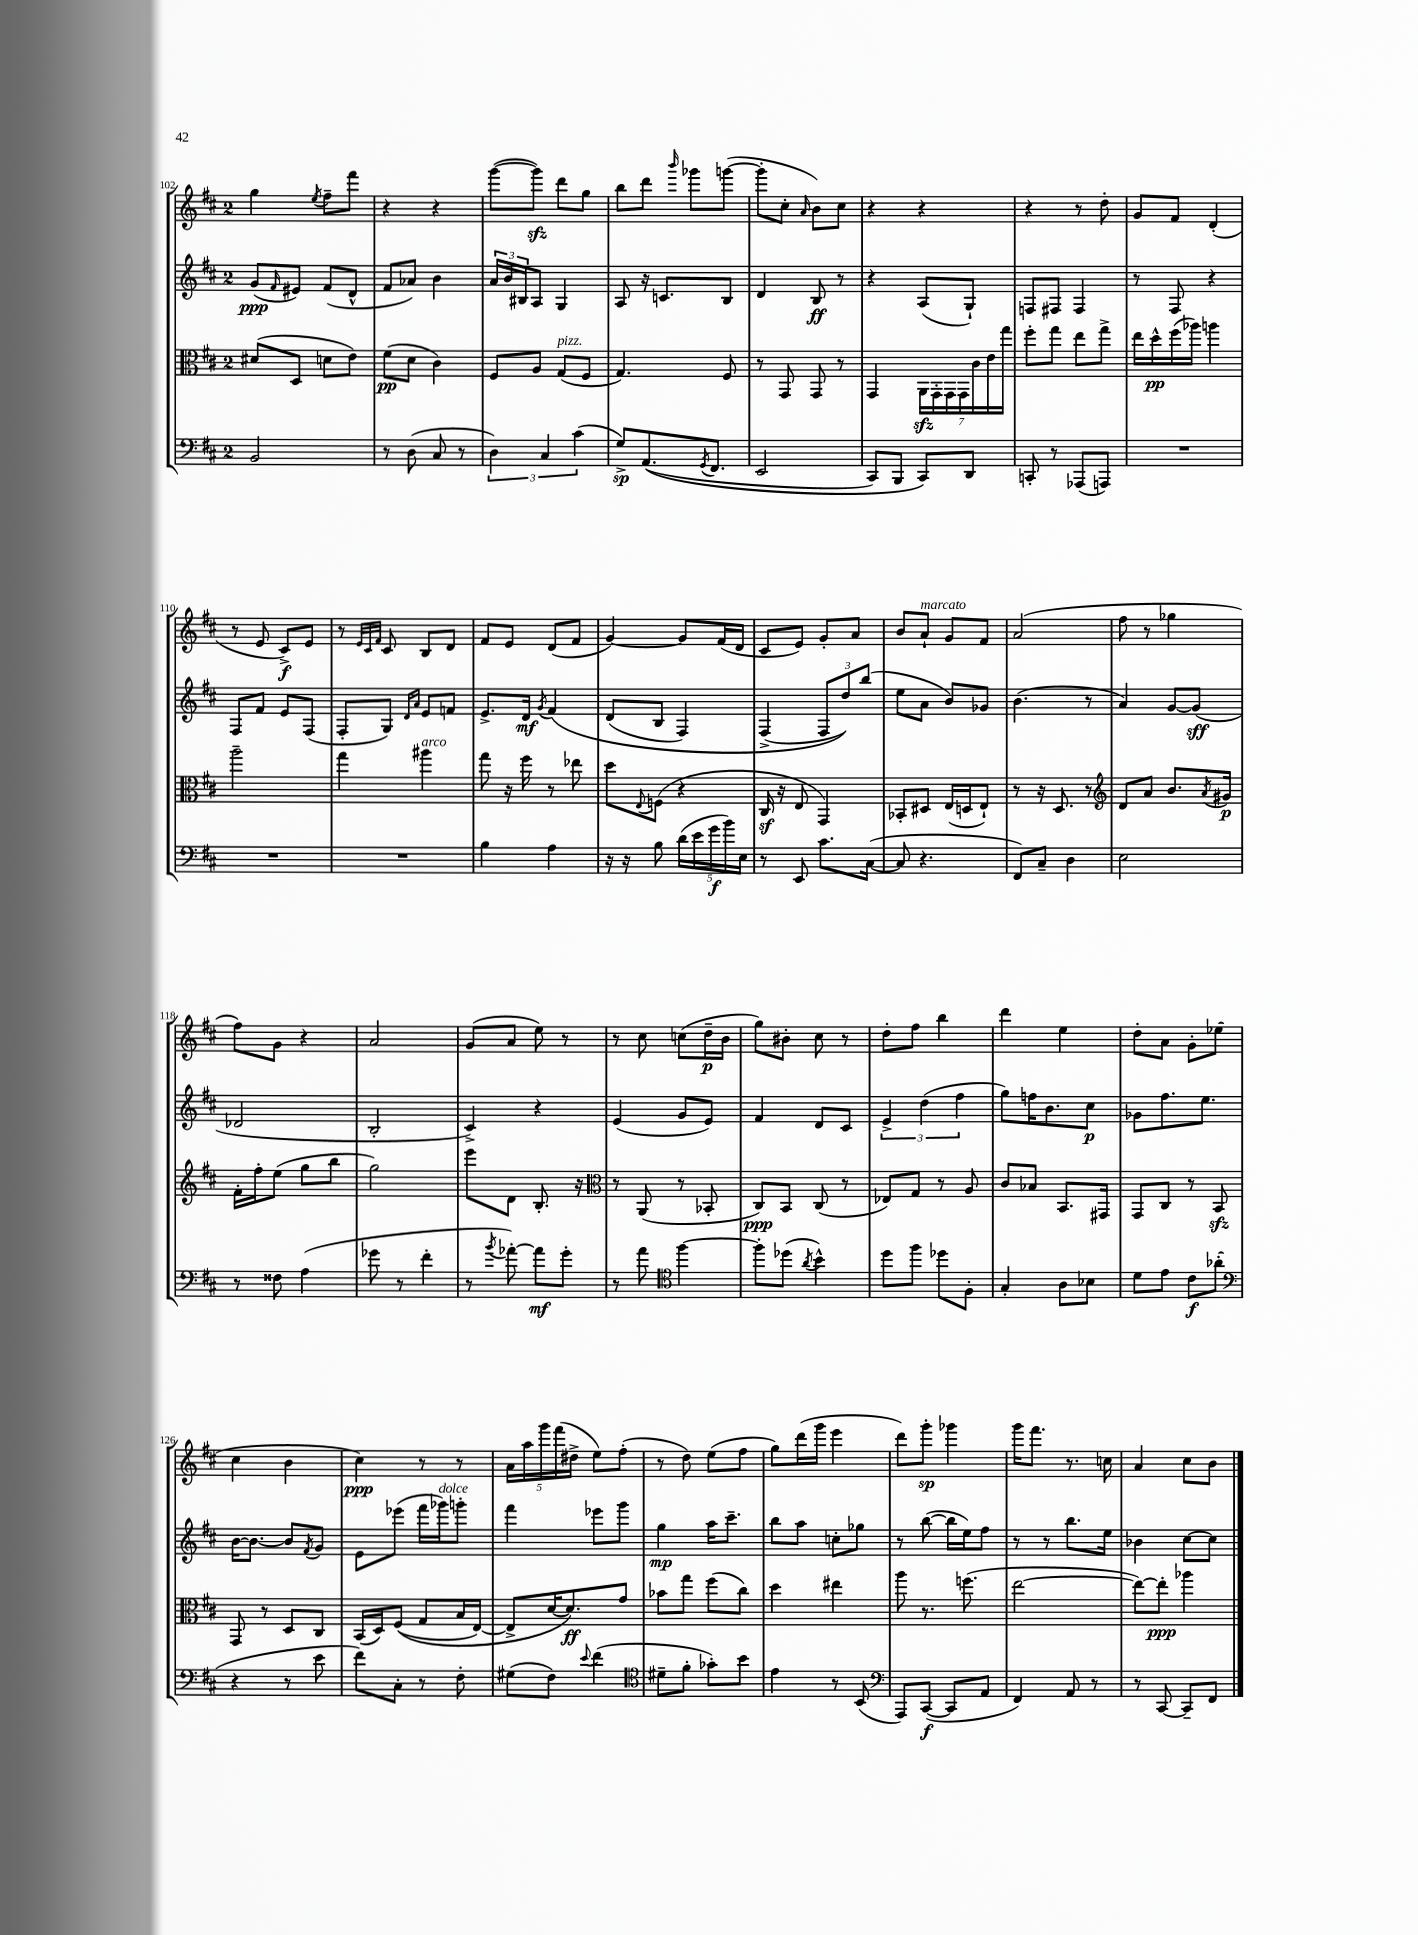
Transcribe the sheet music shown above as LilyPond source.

<<
\new StaffGroup <<
\new Staff = "s0" {
    \clef treble \key d \major \once \override Staff.TimeSignature.style = #'single-digit \time 2/4
    g''4 \acciaccatura { e''8 } fis''8-- fis'''8 |
    r4 r4 |
    g'''8~( g'''8\sfz) d'''8 g''8 |
    b''8 d'''8 \grace { b'''16 } ges'''8 g'''8~( |
    g'''8-. cis''8-. \grace { a'16 } b'8) cis''8 |
    r4 r4 |
    r4 r8 d''8-. |
    g'8 fis'8 d'4-.( |
    r8 e'8 cis'8->\f) e'8 |
    r8 \grace { e'32 cis'32 fis'32 } cis'8 b8 d'8 |
    fis'8 e'8 d'8( fis'8 |
    g'4~) g'8 fis'16( d'16 |
    cis'8 e'8) g'8-. a'8 |
    b'8 a'8-!^\markup { \italic "marcato" } g'8 fis'8 |
    a'2( |
    fis''8 r8 ges''4 |
    fis''8) g'8 r4 |
    a'2 |
    g'8( a'8 e''8) r8 |
    r8 cis''8 c''8( d''16--\p b'16 |
    g''8) bis'8-. cis''8 r8 |
    d''8-. fis''8 b''4 |
    d'''4 e''4 |
    d''8-. a'8 g'8-. ees''8( |
    cis''4 b'4 |
    cis''4\ppp) r8 r8 |
    \tuplet 5/4 { a'16 a''16 g'''16 fis'''16( dis''16-> } e''8) fis''8-.( |
    r8 d''8) e''8( fis''8 |
    g''8) d'''16( g'''16 e'''4 |
    d'''8) g'''8-.\sp ges'''4 |
    g'''16 fis'''8. r8. c''16 |
    a'4 cis''8 b'8 \bar "|." |
}
\new Staff = "s1" {
    \clef treble \key d \major \once \override Staff.TimeSignature.style = #'single-digit \time 2/4
    g'8\ppp( \grace { fis'16 } eis'8) fis'8( d'8-^ |
    fis'8 aes'8) b'4 |
    \tuplet 3/2 { a'16 b'16 bis16 } a8 g4 |
    a8 r16 c'8. b8 |
    d'4 b8\ff r8 |
    r4 a8( g8-!) |
    f8 fis8 fis4 |
    r8 fis8 r4 |
    fis8 fis'8 e'8 fis8( |
    fis8-. g8) \grace { d'16 a'16 } e'8 f'8 |
    e'8.-> d'16\mf \acciaccatura { g'8 } fis'4\( |
    d'8( b8 fis4) |
    fis4->( \tuplet 3/2 { fis8 d''8)\) b''8( } |
    e''8 a'8 b'8) ges'8 |
    b'4.( r8 |
    a'4) g'8~ g'8\sff( |
    des'2 |
    b2-. |
    cis'4->) r4 |
    e'4( g'8 e'8) |
    fis'4 d'8 cis'8 |
    \tuplet 3/2 { e'4-> d''4( fis''4 } |
    g''8) f''16 b'8. cis''8\p |
    ges'8 fis''8. e''8. |
    b'16~ b'8.~ b'8 \acciaccatura { fis'8 } g'8 |
    e'8 ees'''8( fis'''16 ges'''16^\markup { \italic "dolce" }) g'''8-. |
    fis'''4 ees'''8 g'''8 |
    g''4\mp a''16 cis'''8.-- |
    b''8 a''8 c''8-. ges''8 |
    r8 b''8~( b''16 e''16) fis''8 |
    r8 r8 b''8. e''16 |
    bes'4 cis''8~ cis''8 \bar "|." |
}
\new Staff = "s2" {
    \clef alto \key d \major \once \override Staff.TimeSignature.style = #'single-digit \time 2/4
    dis'8( d8 d'8 e'8) |
    fis'8\pp( d'8 cis'4) |
    fis8 a8 g8^\markup { \italic "pizz." }( fis8 |
    g4.) fis8 |
    r8 g,8 g,8 r8 |
    g,4 \tuplet 7/4 { a,16\sfz g,16-. g,16 g,16 cis'16 e'16 g''16 } |
    fis''8-. g''8 e''8 g''8-> |
    e''16 d''16-^\pp fis''16( aes''16) a''4 |
    a''2-- |
    g''4 ais''4^\markup { \italic "arco" } |
    g''8 r16 fis''16 r8 ees''8 |
    d''8 \appoggiatura { e8 } f8( r4 |
    cis16\sf r16 e8 g,4) |
    bes,8-. dis8 e16( d16 e8-!) |
    r8 r16 d8. r8 |
    \clef treble d'8 a'8 b'8. \acciaccatura { a'8 } gis'16\p |
    fis'16-. fis''16-. e''8( g''8 b''8 |
    g''2) |
    e'''8 d'8 b8.-. r16 |
    \clef alto r8 a,8( r8 bes,8-. |
    cis8\ppp) b,8 cis8( r8 |
    ees8) g8 r8 a8 |
    cis'8 bes8 b,8. gis,16 |
    g,8 cis8 r8 b,8\sfz |
    g,8 r8 d8 cis8 |
    b,16( d16) fis8(\( g8 b16 e16~) |
    e8-> d'16~ d'8.\ff\) g'8 |
    bes'8 g''8 fis''8( cis''8) |
    d''4 eis''4 |
    a''8 r8. f''8.( |
    e''2~ |
    e''8~) e''8-.\ppp aes''4 \bar "|." |
}
\new Staff = "s3" {
    \clef bass \key d \major \once \override Staff.TimeSignature.style = #'single-digit \time 2/4
    b,2 |
    r8 d8( cis8 r8 |
    \tuplet 3/2 { d4) cis4 cis'4( } |
    g8->\sp) a,8.(\( \acciaccatura { g,8 } fis,8. |
    e,2 |
    cis,8) b,,8 cis,8\) d,8 |
    c,8-. r8 aes,,8( a,,8) |
    R2 |
    R2 |
    R2 |
    b4 a4 |
    r16 r16 b8 \tuplet 5/4 { d'16( e'16 g'16\f b'16) e16 } |
    r8 e,8 cis'8. cis16~( |
    cis8 r4. |
    fis,8) cis8-- d4 |
    e2 |
    r8 fisis8 a4( |
    ges'8 r8 fis'4-. |
    r8 \acciaccatura { b'8 } aes'8~-.) aes'8\mf g'8-. |
    r8 a'8 \clef tenor fis''4~ |
    fis''8-. des''8( \acciaccatura { a'8 } b'4-^) |
    d''8 fis''8 des''8 fis8-. |
    g4-. a8 bes8 |
    d'8 e'8 cis'8\f aes'8-.( |
    \clef bass r4 r8 e'8 |
    fis'8) cis8-. r8 fis8-. |
    gis8( fis8) \appoggiatura { e'8 } fis'4( |
    \clef tenor dis'8-- fis'8-. ges'8-.) b'8 |
    e'4 r8 b,8( |
    \clef bass a,,8) cis,8~\f( cis,8 a,8 |
    fis,4) a,8 r8 |
    r8 cis,8~ cis,8-- fis,8 \bar "|." |
}
>>
>>
\layout { \context { \Score currentBarNumber = #102 } }
